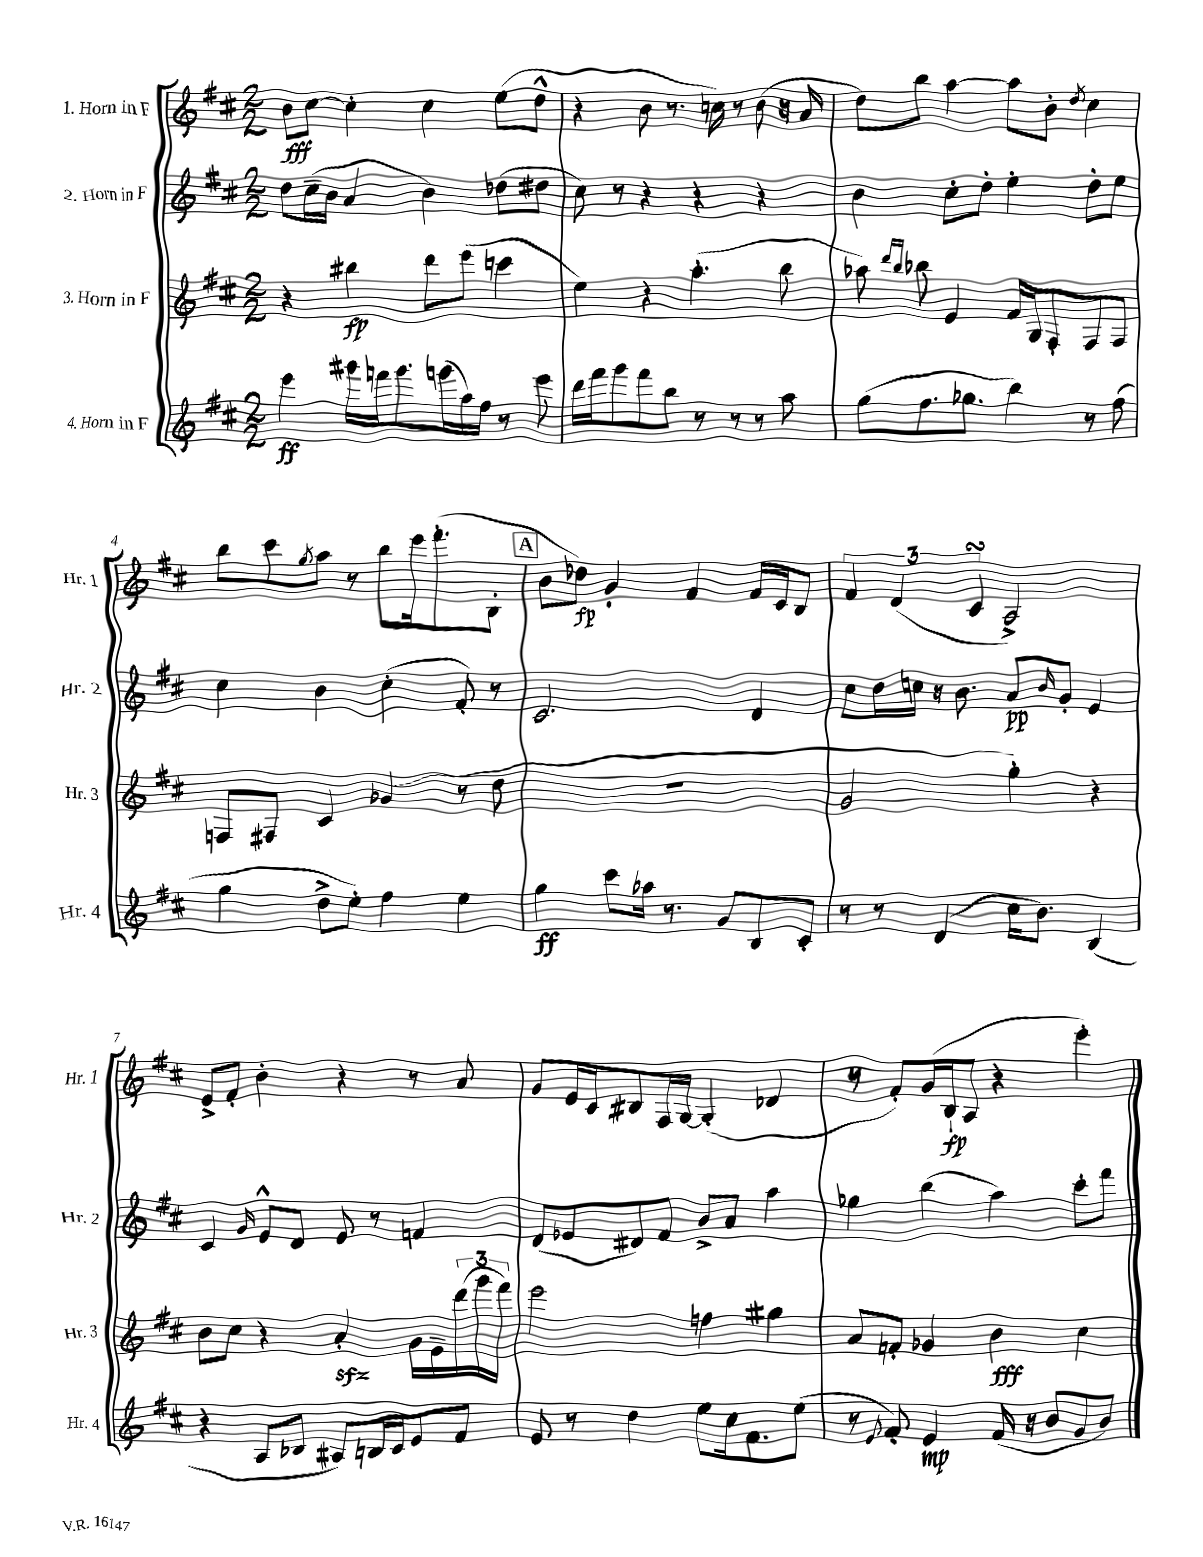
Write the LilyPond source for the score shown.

<<
\new StaffGroup <<
\new Staff = "s0" \with { instrumentName = "1. Horn in F" shortInstrumentName = "Hr. 1" } {
    \clef treble \key d \major \numericTimeSignature \time 2/2
    b'8\fff cis''8~ cis''4-. cis''4 e''8( d''8-^ |
    r4 b'8 r8. c''16) r8 b'8( r16 a'16 |
    d''8) b''8 a''4~ a''8 b'8-. \acciaccatura { d''8 } cis''4 |
    b''8 cis'''8 \acciaccatura { g''8 } a''8 r8 b''8 e'''16 fis'''8.-.( b8-. |
    \mark \markup { \box "A" } b'8 des''8\fp) g'4-. fis'4 fis'16 cis'16 b8 |
    \tuplet 3/2 { fis'4 d'4( cis'4\turn } a2->) |
    e'8-> fis'8-. b'4-. r4 r8 a'8 |
    g'8 e'16 cis'16 bis8 fis16 g16~ g4-.( des'4 |
    r8 fis'8-.) g'16( b16-!\fp a8 r4 e'''4-.) \bar "|." |
}
\new Staff = "s1" \with { instrumentName = "2. Horn in F" shortInstrumentName = "Hr. 2" } {
    \clef treble \key d \major \numericTimeSignature \time 2/2
    d''8 cis''16--( b'16 a'4 b'4) des''8( dis''8 |
    cis''8) r8 r4 r4 r4 |
    b'4 cis''8-. d''8-. e''4-. d''8-. e''8 |
    cis''4 b'4 cis''4-.( fis'8-.) r8 |
    \mark \markup { \box "A" } cis'2. d'4 |
    cis''8 d''16 c''16 r16 b'8. a'8\pp \grace { b'16 } g'8-. e'4 |
    cis'4 \grace { g'16 } e'8-^ d'8 e'8 r8 f'4 |
    d'8( ees'8 dis'8) fis'8 b'8-> a'8 a''4 |
    ges''4 b''4( a''4) cis'''8-. fis'''8 \bar "|." |
}
\new Staff = "s2" \with { instrumentName = "3. Horn in F" shortInstrumentName = "Hr. 3" } {
    \clef treble \key d \major \numericTimeSignature \time 2/2
    r4 bis''4\fp d'''8 e'''8( c'''4 |
    e''4) r4 a''4.-.( b''8 |
    aes''8) \grace { d'''16 b''16 } bes''8 e'4 fis'16 g16 fis8-. fis8 fis8 |
    f8 fis8 cis'4 ges'4( r8 d''8 |
    \mark \markup { \box "A" } R1 |
    g'2 g''4-.) r4 |
    b'8 cis''8 r4 a'4-.\sfz g'16 e'16-- \tuplet 3/2 { d'''16( g'''16 fis'''16) } |
    e'''2 f''4 gis''4 |
    a'8 f'8-. ges'4 b'4\fff cis''4 \bar "|." |
}
\new Staff = "s3" \with { instrumentName = "4. Horn in F" shortInstrumentName = "Hr. 4" } {
    \clef treble \key d \major \numericTimeSignature \time 2/2
    e'''4\ff gis'''16 f'''16 gis'''8. g'''16( a''16) fis''16 r8 e'''8 |
    d'''16 fis'''16 g'''8 fis'''8 b''8 r8 r8 r8 a''8 |
    g''8( fis''8. ges''8. b''4) r8 fis''8( |
    g''4 d''8-> e''8-.) fis''4 e''4 |
    \mark \markup { \box "A" } g''4\ff cis'''8 aes''16 r8. g'8 b8 cis'8-. |
    r8 r8 d'4( cis''16 b'8.) b4( |
    r4 a8 bes8 ais8) b16 cis'16 e'8 fis'8 |
    e'8 r8 d''4 e''8 cis''16 fis'8. e''8( |
    r8 \appoggiatura { e'8 } fis'8-.) e'4\mp fis'16( r16 b'8 g'8 b'8) \bar "|." |
}
>>
>>
